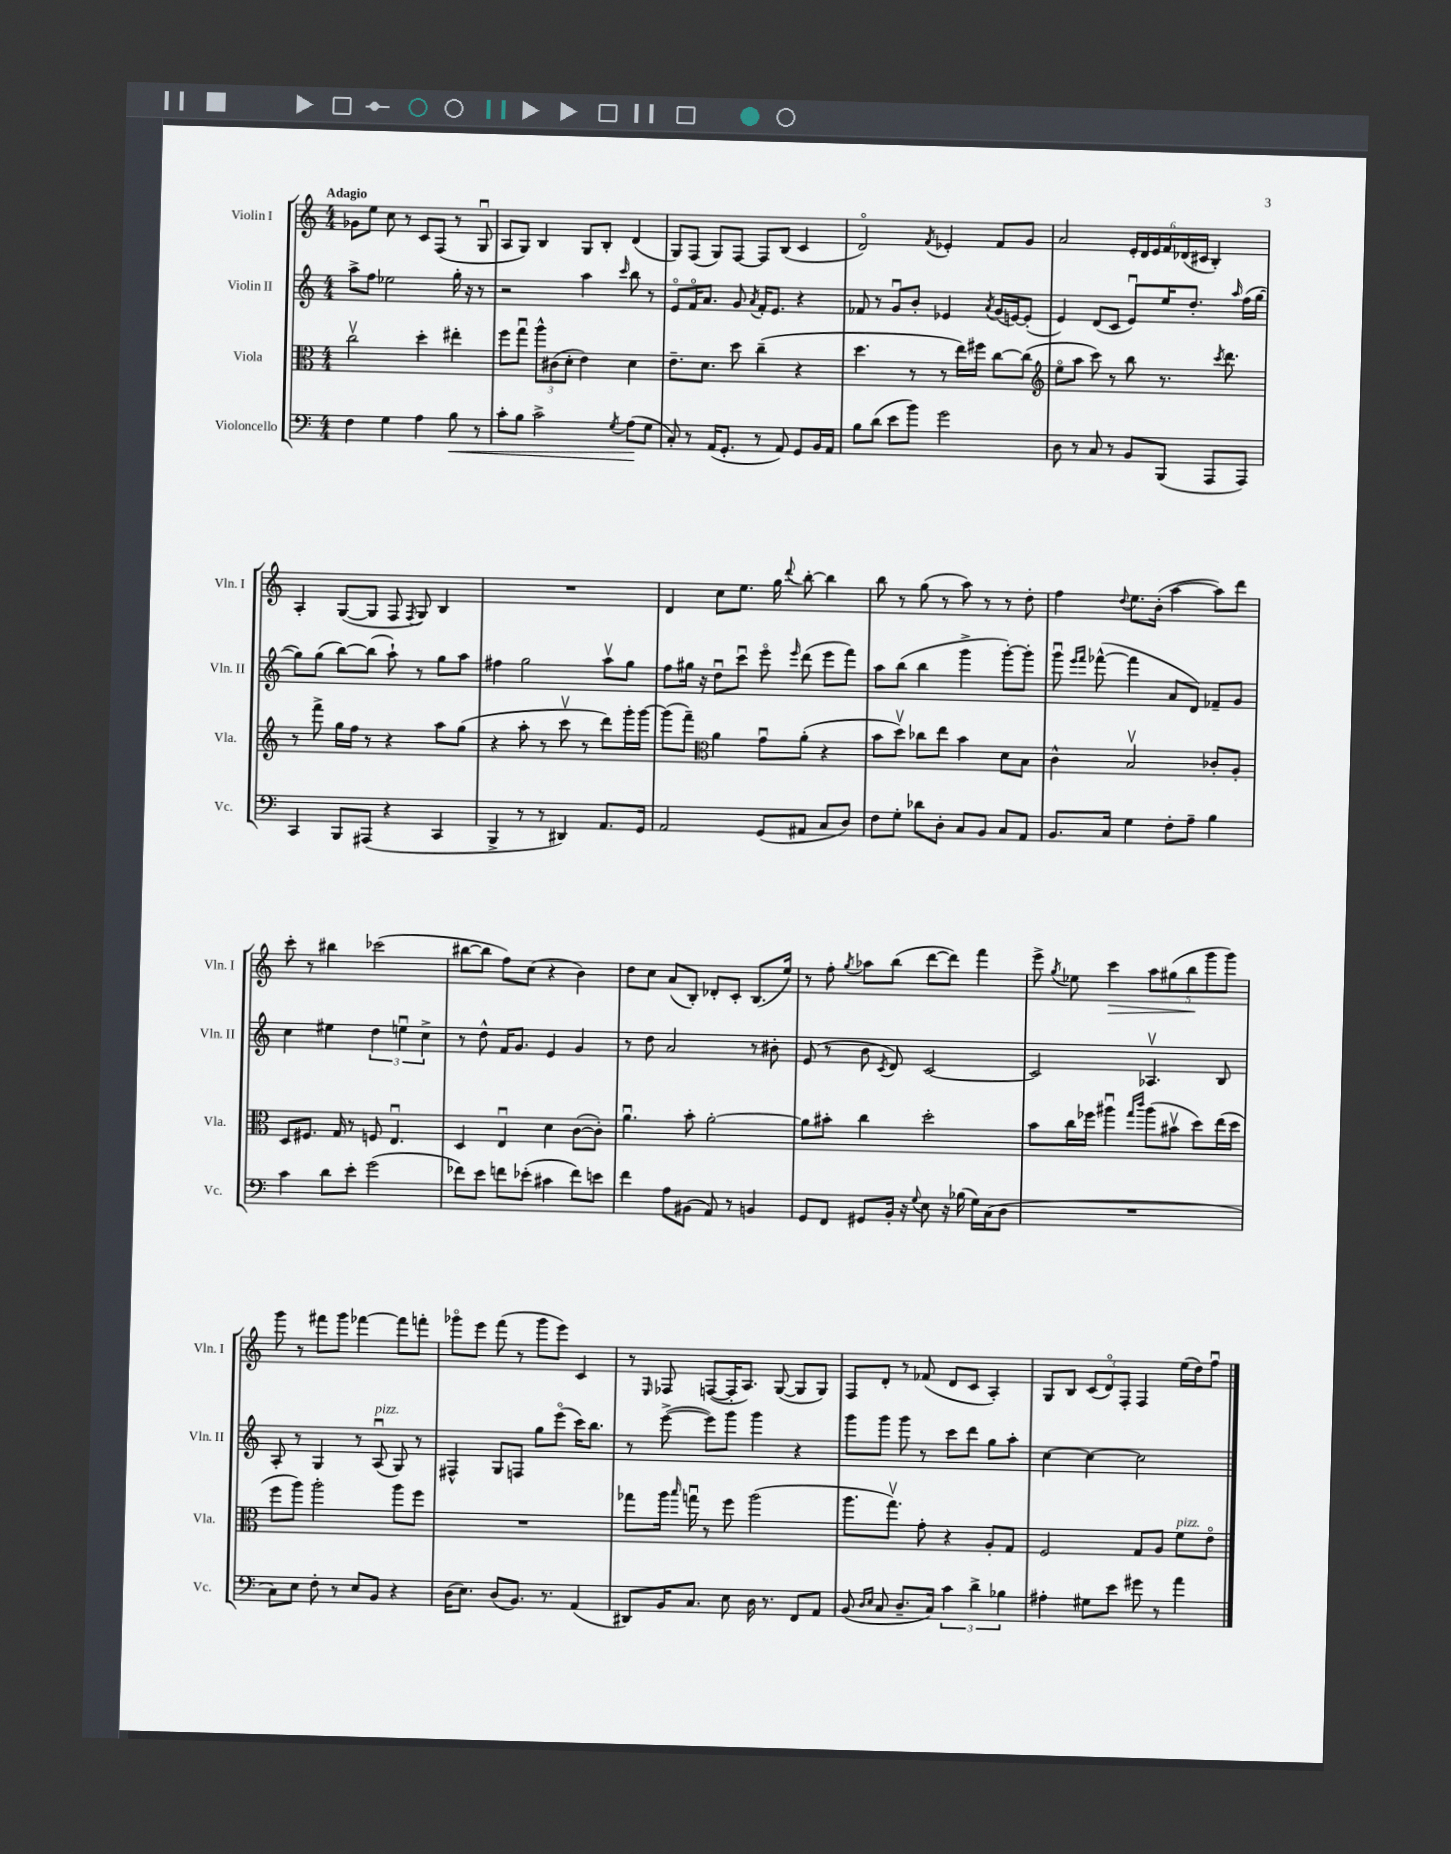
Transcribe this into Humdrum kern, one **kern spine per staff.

**kern	**dynam	**kern	**kern	**kern	**dynam
*part4	*part4	*part3	*part2	*part1	*part1
*staff4	*staff4	*staff3	*staff2	*staff1	*staff1
*I"Violoncello	*	*I"Viola	*I"Violin II	*I"Violin I	*
*I'Vc.	*	*I'Vla.	*I'Vln. II	*I'Vln. I	*
*clefF4	*	*clefC3	*clefG2	*clefG2	*
*k[]	*	*k[]	*k[]	*k[]	*
*M4/4	*	*M4/4	*M4/4	*M4/4	*
=1	=1	=1	=1	=1	=1
!	!	!	!	!LO:TX:a:B:t=Adagio	!
4F\	.	2ccv\	8aa^\L	8g-X\L	.
.	.	.	8ff\J	8ee\J	.
4G\	.	.	2ee-X\	8cc\	.
.	.	.	.	8r	.
4A\	.	4dd'\	.	8c/L	.
.	.	.	.	(8F/J	.
!	!LO:HP:b	!	!	!	!
8B\	<	4ee#X'\	16gg'\	8r	.
.	.	.	16r	.	.
8r	.	.	8r	8Gu/	.
=2	=2	=2	=2	=2	=2
8c'\L	.	8ff\L	2r	8A/L	.
8B\J	.	8ggu\J	.	8G/J)	.
2c^\	.	12aa^^\L	.	4B/	.
.	.	(12c#X\	.	.	.
.	.	12d'\J	.	.	.
.	.	4e\)	4aa\	8G/L	.
.	.	.	.	8B'/J	.
8qG/	.	.	16qqccc/	.	.
(8A\L	.	4d\	8bb\	(4d/	.
8G\J	[	.	8r	.	.
=3	=3	=3	=3	=3	=3
8C'/)	.	8.e~\L	8e/L	8G/L)	.
8r	.	.	16f/K	(8F/J	.
.	.	8.d\J	8.a/J	.	.
(16AA/KL	.	.	.	8G/L)	.
8.GG'/J	.	.	.	.	.
.	.	8dd\	8g/	[8F/J	.
.	.	.	8qa/	.	.
8r	.	(4cc~\	16f'/KL	8F/L]	.
.	.	.	8.e/J	.	.
8AA/)	.	.	.	(8B/J	.
8GG/L	.	4r	4r	4c/	.
16BB/L	.	.	.	.	.
16AA/JJ	.	.	.	.	.
=4	=4	=4	=4	=4	=4
8B\L	.	4.dd\	8f-X/	2d/)	.
(8d\J	.	.	8r	.	.
8e\L	.	.	8gu/L	.	.
8b\J)	.	8r	8b'/J	.	.
.	.	.	.	8qf/	.
2g\	.	8r	4e-X/	4e-X'/	.
.	.	16ee\LL)	.	.	.
.	.	16ff#X\JJ	.	.	.
.	.	.	8qa/	.	.
.	.	[8cc\L	(16g/LL	8f/L	.
.	.	.	[16en/J)	.	.
.	.	(8cc\J]	(8e'/J]	8g/J	.
=5	=5	=5	=5	=5	=5
*	*	*clefG2	*	*	*
8D\	.	8ee\L	4e/)	2a/	.
8r	.	8aa\J	.	.	.
8C/	.	8ccc\)	(8d/L	.	.
8r	.	8r	8c/J	.	.
8BB/L	.	8bb\	8eu/L)	24e'/LL	.
.	.	.	.	24d/	.
.	.	.	.	24e/	.
(8BBB/J	.	8.r	16ee/K	24f/	.
.	.	.	.	(24d-X/	.
.	.	.	8.dd'/J	.	.
.	.	.	.	24c#X/JJ	.
8AAA/L	.	.	.	4B'/)	.
.	.	8qccc/	.	.	.
.	.	8.ddd\	.	.	.
.	.	.	16qqaa/	.	.
8AAA/J)	.	.	(16ff\LL	.	.
.	.	.	[16gg\JJ	.	.
!!LO:LB:g=z
=6	=6	=6	=6	=6	=6
4CC/	.	8r	8gg\L])	4A'/	.
.	.	8fff^\	(8gg\J	.	.
8BBB/L	.	16gg\LL	[8bb\L)	([8G/L	.
.	.	16ff\JJ	.	.	.
(8AAA#X/J	.	8r	(8bb\J]	8G/J]	.
4r	.	4r	8aa`\)	8F/	.
.	.	.	.	8qF/	.
.	.	.	8r	8G/)	.
4CC/	.	8aa\L	8gg\L	4B/	.
.	.	(8gg\J	8aa\J	.	.
=7	=7	=7	=7	=7	=7
4BBB^/	.	4r	4ff#X\	1r	.
8r	.	8aa'\	2gg\	.	.
8r	.	8r	.	.	.
4DD#X/)	.	8cccv\	.	.	.
.	.	8r	.	.	.
8.AA/L	.	8ddd\L)	8aav\L	.	.
.	.	16ggg'\L	8gg\J	.	.
16GG/Jk	.	[16ggg\JJ	.	.	.
=8	=8	=8	=8	=8	=8
2AA/	.	(8ggg\L]	8ff\L	4d/	.
.	.	8fff~\J)	16gg#X\Jk	.	.
.	.	.	16r	.	.
*	*	*clefC3	*	*	*
.	.	4a\	8ddu\L	8cc\L	.
.	.	.	8cccu\J	8.ee\J	.
(8GG/L	.	8gu\L	8eee\	.	.
.	.	.	.	16gg\	.
.	.	.	16qqeee/	8qqddd/	.
8AA#X/J	.	(8a'\J	(8ddd\	[8bb'\	.
8C/L	.	4r	8eee\L	4bb\]	.
8D/J)	.	.	8fff\J)	.	.
=9	=9	=9	=9	=9	=9
8F\L	.	8b\L	8aa\L	8bb\	.
8G'\J	.	8ddv\J)	(8bb\J	8r	.
8d-X\L	.	8cc-X\L	4bb\	(8gg\	.
8D'\J	.	8ee\J	.	8r	.
8C/L	.	4b\	4ggg^\	8aa\)	.
8BB/J	.	.	.	8r	.
8C/L	.	8d\L	[8ggg'\L)	8r	.
8AA/J	.	8B\J	8ggg'\J]	8dd'\	.
=10	=10	=10	=10	=10	=10
8.BB/L	.	4c^^\	8gggu\	4ff\	.
.	.	.	16qqeee/LL	.	.
.	.	.	16qqfff/JJ	.	.
.	.	.	([8fff-X^^\	.	.
16C/Jk	.	.	.	.	.
.	.	.	.	8qqdd/	.
4G\	.	2Bv/	4fff-\]	8.ee\L	.
.	.	.	.	(16b'\Jk	.
8F'\L	.	.	8a/L	[4aa\	.
8A~\J	.	.	8d/J)	.	.
4B\	.	8c-X'/L	8f-X~/L	8aa\L])	.
.	.	8A'/J	8g/J	8ddd\J	.
!!LO:LB:g=z
=11	=11	=11	=11	=11	=11
4c\	.	8D/L	4cc\	8ccc'\	.
.	.	8.F#X/J	.	8r	.
8d\L	.	.	4ee#X\	4bb#X\	.
.	.	16G/	.	.	.
8e'\J	.	8r	.	.	.
(2g\	.	8Fn/	6dd\	(2ccc-X\	.
.	.	4.Eu/	.	.	.
.	.	.	6eenu\	.	.
.	.	.	6cc^\	.	.
=12	=12	=12	=12	=12	=12
8f-X\L)	.	4D/	8r	[8bb#X\L	.
8e\J	.	.	8dd^^\	8bb#\J]	.
8fn\L	.	4Eu/	16f/KL	8ff\L)	.
.	.	.	8.g/J	.	.
(8e-X'\J	.	.	.	(8cc\J	.
4c#X\	.	4d\	4e/	4r	.
8f\L)	.	([8c\L	4g/	4b\)	.
8en\J	.	8c'\J])	.	.	.
=13	=13	=13	=13	=13	=13
4f\	.	4.au\	8r	8dd\L	.
.	.	.	8dd\	8cc\J	.
8A\L	.	.	2a/	(8a/L	.
(8BB#X\J	.	8b'\	.	8B'/J)	.
8AA/)	.	[2a'\	.	8d-X'/L	.
8r	.	.	.	8c'/J	.
4BBn/	.	.	8r	(8.B/L	.
.	.	.	8b#X'\	.	.
.	.	.	.	16ee/Jk)	.
=14	=14	=14	=14	=14	=14
8GG/L	.	8a\L]	(8e/	8r	.
8FF/J	.	8b#X'\J	8r	8ff'\	.
.	.	.	.	8qgg/	.
8GG#X/L	.	4cc\	8b\	8aa-X\L	.
.	.	.	8qc/	.	.
16BB'/Jk	.	.	8d/)	(8bb\J	.
16r	.	.	.	.	.
8qqG/	.	.	.	.	.
8E\	.	2dd'\	[2c/	[8ddd\L	.
16r	.	.	.	8ddd\J])	.
(16B-X\	.	.	.	.	.
16G\LL)	.	.	.	4fff\	.
(16C\J	.	.	.	.	.
8D\J	.	.	.	.	.
=15	=15	=15	=15	=15	=15
1r	.	8b\L	2c/]	8eee^\	.
.	.	.	.	8qgg/	.
.	.	16cc\L	.	8ee-X\	.
.	.	16ff-X\JJ	.	.	.
!	!	!	!	!	!LO:HP:b
.	.	4aa#Xu\	.	4ccc\	>
.	.	16qqgg/LL	.	.	.
.	.	16qqccc/JJ	.	.	.
.	.	(8aa#\L	4.A-Xv/	10aa\L	.
.	.	.	.	(10gg#X\	.
.	.	8b#Xv\J	.	.	.
.	.	.	.	10bb\	.
.	.	8dd\L)	.	.	.
.	.	.	.	10ggg\	]
.	.	(16ee\L	8B/	.	.
.	.	.	.	10ggg\J)	.
.	.	16dd\JJ	.	.	.
!!LO:LB:g=z
=16	=16	=16	=16	=16	=16
8C\L)	.	8ff\L	8A'/	8ggg\	.
8E\J	.	8aa\J)	8r	8r	.
8F'\	.	2aa'\	4G/	8fff#X\L	.
8r	.	.	.	8ggg\J	.
8E/L	.	.	8r	[4fff-X\	.
!	!	!	!LO:TX:a:i:t=pizz.	!	!
8BB/J	.	.	(8Au/	.	.
4r	.	8aa\L	8G/)	8fff-\L]	.
.	.	8ff\J	8r	8fffn'\J	.
=17	=17	=17	=17	=17	=17
(16D\KL	.	1r	4F#X^^/	8ggg-X\L	.
8.E\J)	.	.	.	.	.
.	.	.	.	8eee\J	.
(8D/L	.	.	8G/L	(8fff\	.
8.BB/J)	.	.	8Fn/J	8r	.
.	.	.	8gg\L	8ggg-\L	.
8.r	.	.	.	.	.
.	.	.	(8eee\J	8eee\J)	.
(4AA/	.	.	16ccc\KL)	4c/	.
.	.	.	8.bb\J	.	.
=18	=18	=18	=18	=18	=18
8DD#X/L)	.	8gg-X\L	8r	8r	.
.	.	.	.	16qqE/	.
16BB/K	.	16aa\Jk	([8eee^\	8F-X/	.
.	.	16qqbb/	.	.	.
8.C/J	.	16ggnu\	.	.	.
.	.	8r	8eee\L])	([8Fn/L	.
8E\	.	8ff\	8ggg\J	16F'/K]	.
.	.	.	.	8.A/J)	.
16D\	.	(2aa\	4ggg\	.	.
8.r	.	.	.	.	.
.	.	.	.	([8G/	.
8FF/L	.	.	4r	8G/L]	.
8AA/J	.	.	.	8G/J)	.
=19	=19	=19	=19	=19	=19
(8BB/	.	8.aa\L	8ggg\L	8F/L	.
16qqD/LL	.	.	.	.	.
16qqE/JJ	.	.	.	.	.
8C/	.	.	8ggg\J	8d'/J	.
.	.	8.ggv\J)	.	.	.
8.D~/L	.	.	8ggg\	8r	.
.	.	8g'\	8r	(8f-X/	.
16C/Jk)	.	.	.	.	.
6c\	.	4r	8ccc\L	8d/L	.
.	.	.	8ddd\J	8c/J	.
6d^\	.	.	.	.	.
.	.	8A'/L	8gg\L	4A'/)	.
6B-X\	.	.	.	.	.
.	.	8G/J	8aa'\J	.	.
=20	=20	=20	=20	=20	=20
4A#X'\	.	2F/	[4cc\	8G/L	.
.	.	.	.	8B/J	.
8G#X\L	.	.	4cc\_	(12c/L	.
.	.	.	.	12d/)	.
8e\J	.	.	.	.	.
.	.	.	.	12F'/J	.
8g#X\	.	8G/L	2cc\]	4F/	.
8r	.	8A/J	.	.	.
!	!	!LO:TX:a:i:t=pizz.	!	!	!
4a\	.	8f\L	.	(16ee\LL	.
.	.	.	.	16dd\J)	.
.	.	8e\J	.	8ffu\J	.
==	==	==	==	==	==
*-	*-	*-	*-	*-	*-
